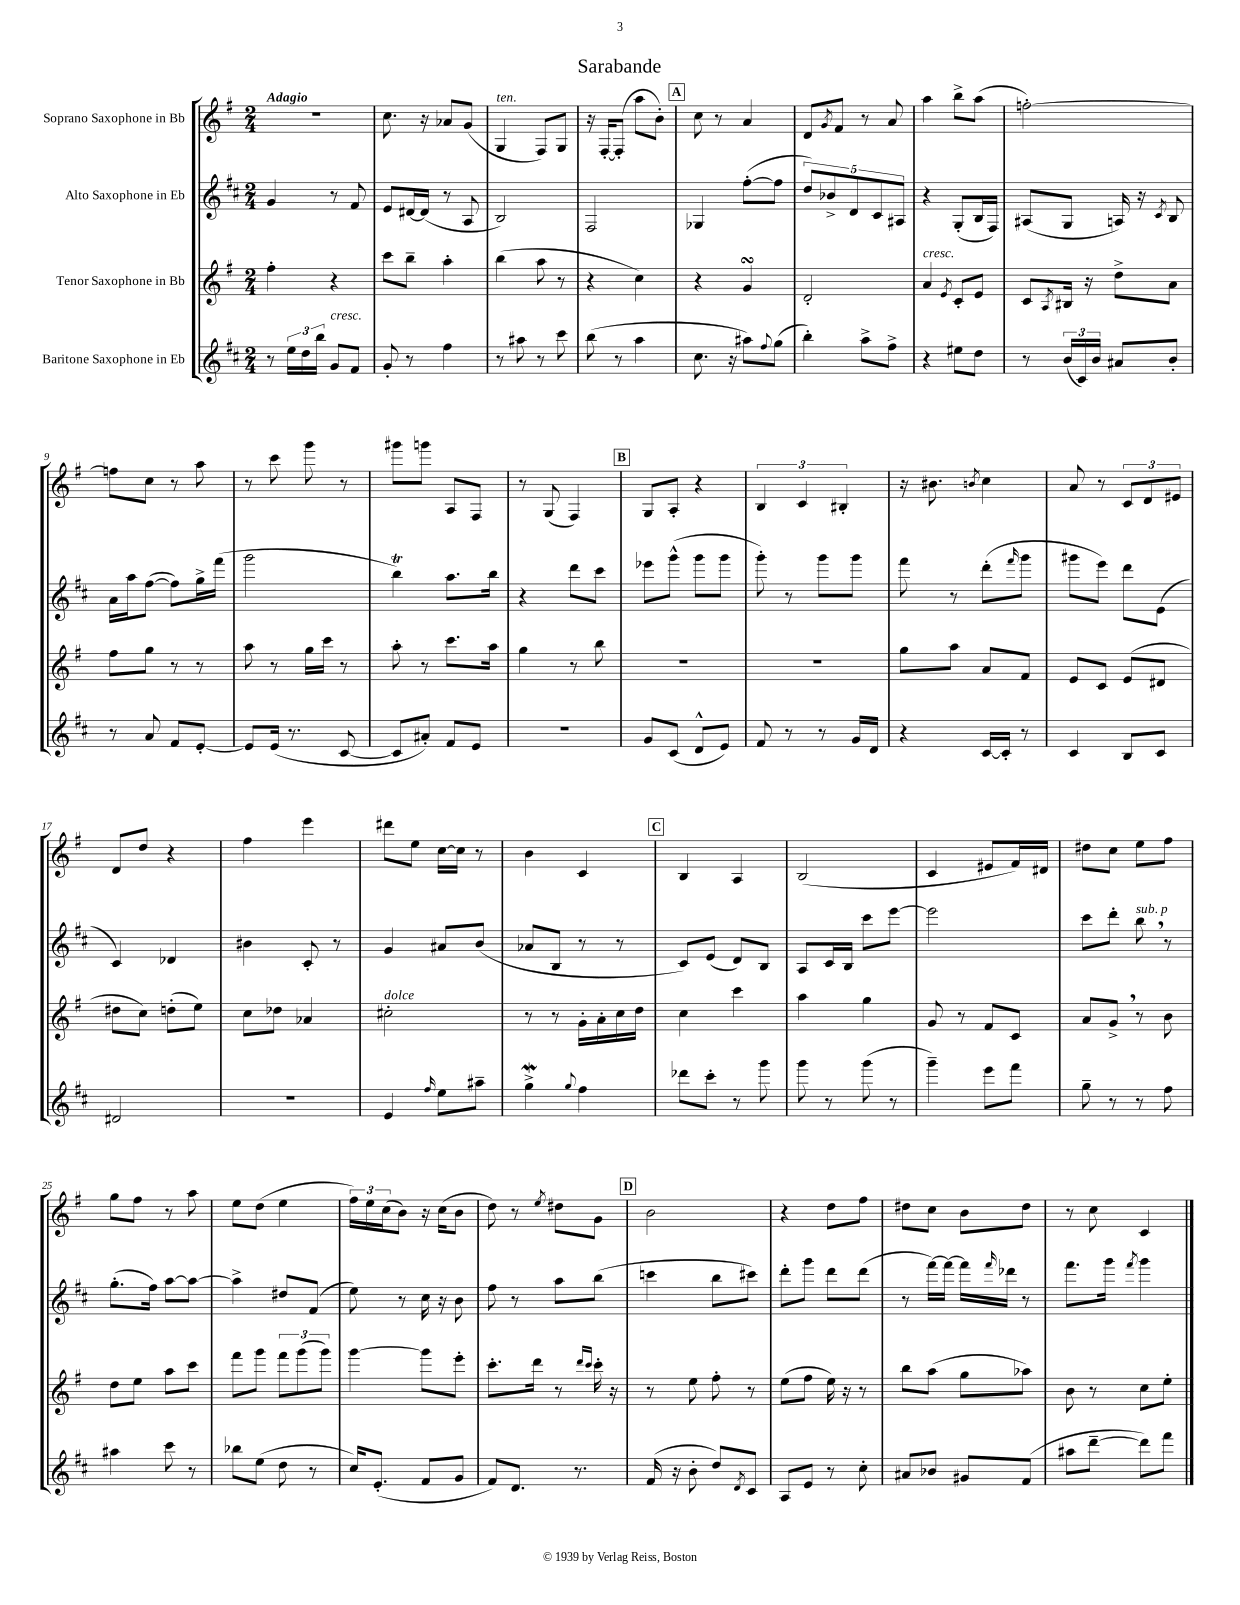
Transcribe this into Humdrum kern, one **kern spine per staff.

**kern	**kern	**kern	**kern
*part4	*part3	*part2	*part1
*staff4	*staff3	*staff2	*staff1
*I"Baritone Saxophone in Eb	*I"Tenor Saxophone in Bb	*I"Alto Saxophone in Eb	*I"Soprano Saxophone in Bb
*clefG2	*clefG2	*clefG2	*clefG2
*k[f#c#]	*k[f#]	*k[f#c#]	*k[f#]
*M2/4	*M2/4	*M2/4	*M2/4
=1	=1	=1	=1
!	!	!	!LO:TX:a:B:t=Adagio
8r	4ff#'\	4g/	2r
24ee\LL	.	.	.
24dd\	.	.	.
24bb\JJ	.	.	.
!LO:TX:a:i:t=cresc.	!	!	!
8g/L	4r	8r	.
8f#/J	.	8f#/	.
=2	=2	=2	=2
8g'/	8ccc\L	8e/L	8.cc\
8r	8bb~\J	[16d#X/L	.
.	.	(16d#/JJ]	16r
4ff#\	4aa'\	8r	8a-X/L
.	.	8A/	(8g/J
=3	=3	=3	=3
!	!	!	!LO:TX:a:i:t=ten.
8r	(4bb\	2B/)	4G/
8aa#X\	.	.	.
8r	8aa\	.	8F#/L)
8ccc#\	8r	.	8G/J
=4	=4	=4	=4
(8bb\	4r	2F#/	16r
.	.	.	[16F#'/KL
8r	.	.	(8F#'/J]
4aa\	4cc\)	.	8aa\L
.	.	.	8b'\J)
!!LO:REH:place=s1:t=A
=5	=5	=5	=5
8.cc#\	4r	4G-X/	8cc\
.	.	.	8r
16r	.	.	.
8aa#X\L)	4gsSSs/	([8ff#'\L	4a/
8qqff#/	.	.	.
(8gg\J	.	8ff#\J]	.
=6	=6	=6	=6
4bb'\)	2d'/	10dd/L)	8d/L
.	.	10b-X^/	.
.	.	.	8qg/
.	.	.	8f#/J
.	.	10d/	.
8aa^\L	.	.	8r
.	.	10c#/	.
8ff#^\J	.	.	8a/
.	.	10A#X/J	.
=7	=7	=7	=7
!	!LO:TX:a:i:t=cresc.	!	!
4r	4a/	4r	4aa\
.	8qe/	.	.
8ee#X\L	8c'/L	(8G'/L	8bb^\L
8dd\J	8e/J	16B/L	(8aa\J
.	.	16F#/JJ)	.
=8	=8	=8	=8
8r	8c/L	(8A#X/L	[2ffn'\)
.	8qA/	.	.
(24b/LL	16B#X/Jk	8G/J	.
24c#/)	.	.	.
.	16r	.	.
24b/JJ	.	.	.
8a#X/L	8dd^\L	16An/)	.
.	.	16r	.
.	.	8qc#/	.
8b'/J	8a\J	8B/	.
!!LO:LB:g=z
=9	=9	=9	=9
8r	8ff#\L	16a\LL	8ffn\L]
.	.	16aa\J	.
8a/	8gg\J	([8ff#\J	8cc\J
8f#/L	8r	8ff#\L])	8r
[8e'/J	8r	16gg^\L	8aa\
.	.	(16fff#\JJ	.
=10	=10	=10	=10
8e/L]	8aa\	2ggg\	8r
(16e/Jk	8r	.	8ccc\
8.r	.	.	.
.	16gg\LL	.	8ggg\
.	16ccc\JJ	.	.
[8c#/	8r	.	8r
=11	=11	=11	=11
8c#/L]	8aa'\	4bbT\)	8ggg#X\L
8a#X'/J)	8r	.	8gggn\J
8f#/L	8.ccc\L	8.aa\L	8A/L
8e/J	.	.	8F#/J
.	16aa\Jk	16bb\Jk	.
=12	=12	=12	=12
2r	4gg\	4r	8r
.	.	.	(8G/
.	8r	8ddd\L	4F#/)
.	8bb\	8ccc#\J	.
!!LO:REH:place=s1:t=B
=13	=13	=13	=13
8g/L	2r	8eee-X\L	8G/L
(8c#/J	.	(8ggg^^\J	8A'/J
8d^^/L	.	8ggg\L	4r
8e/J)	.	8ggg\J	.
=14	=14	=14	=14
8f#/	2r	8ggg'\)	6B/
8r	.	8r	.
.	.	.	6c/
8r	.	8ggg\L	.
.	.	.	6B#X'/
16g/LL	.	8ggg\J	.
16d/JJ	.	.	.
=15	=15	=15	=15
4r	8gg\L	8fff#\	16r
.	.	.	8.b#X\
.	8aa\J	8r	.
.	.	.	8qbn/
[16c#/LL	8a/L	(8ddd'\L	4cc\
16c#'/JJ]	.	.	.
.	.	16qqfff#/	.
8r	8f#/J	8ggg\J	.
=16	=16	=16	=16
4c#/	8e/L	8ggg#X\L	8a/
.	8c/J	8eee\J)	8r
8B/L	(8e/L	8ddd\L	12c/L
.	.	.	12d/
8c#/J	8d#X/J	(8e\J	.
.	.	.	12e#X/J
!!LO:LB:g=z
=17	=17	=17	=17
2d#X/	8dd#X\L	4c#/)	8d/L
.	8cc\J)	.	8dd/J
.	(8ddn'\L	4d-X/	4r
.	8ee\J)	.	.
=18	=18	=18	=18
2r	8cc\L	4b#X\	4ff#\
.	8dd-X\J	.	.
.	4a-X/	8c#'/	4eee\
.	.	8r	.
=19	=19	=19	=19
!	!LO:TX:a:i:t=dolce	!	!
4e/	2cc#X'\	4g/	8ddd#X\L
.	.	.	8ee\J
16qqff#/	.	.	.
8ee\L	.	8a#X/L	[16cc\LL
.	.	.	16cc\JJ]
8aa#X~\J	.	(8b/J	8r
=20	=20	=20	=20
4ggw^\	8r	8a-X/L	4b\
.	8r	8B/J	.
8qqgg/	.	.	.
4ff#\	16g'\LL	8r	4c/
.	16a'\	.	.
.	16cc\	8r	.
.	16dd\JJ	.	.
!!LO:REH:place=s1:t=C
=21	=21	=21	=21
8ddd-X\L	4cc\	8c#/L)	4B/
8ccc#'\J	.	(8e/J	.
8r	4ccc\	8d/L)	4A/
8ggg\	.	8B/J	.
=22	=22	=22	=22
8ggg\	4aa\	8A/L	(2B/
8r	.	16c#/L	.
.	.	16B/JJ	.
(8ggg\	4gg\	8ccc#\L	.
8r	.	[8eee\J	.
=23	=23	=23	=23
4ggg~\)	8g/	2eee\]	4c/
.	8r	.	.
8eee\L	8f#/L	.	8e#X/L
8fff#\J	8c/J	.	16f#/L)
.	.	.	16d#X/JJ
=24	=24	=24	=24
8gg~\	8a/L	8ccc#\L	8dd#X\L
8r	8g^,/J	8ddd'\J	8cc\J
!	!	!LO:TX:a:i:t=sub. p	!
8r	8r	8bb,\	8ee\L
8ff#\	8b\	8r	8ff#\J
!!LO:LB:g=z
=25	=25	=25	=25
4aa#X\	8dd\L	(8.gg'\L	8gg\L
.	8ee\J	.	8ff#\J
.	.	16ff#\Jk)	.
8ccc#\	8aa\L	[8aa\L	8r
8r	8ccc\J	8aa\J_	8aa\
=26	=26	=26	=26
8bb-X\L	8fff#\L	4aa^\]	8ee\L
(8ee\J	8ggg\J	.	(8dd\J
8dd\	12fff#\L	8dd#X/L	4ee\
.	(12ggg\	.	.
8r	.	(8f#/J	.
.	12ggg\J)	.	.
=27	=27	=27	=27
16cc#/KL)	[4ggg\	8ee\)	24ff#\LL)
.	.	.	24ee\
(8.e'/J	.	.	.
.	.	.	(24cc\J
.	.	8r	8b\J)
8f#/L	8ggg\L]	16cc#\	16r
.	.	16r	(16cc\KL
8g/J	8eee'\J	8b\	8b\J
=28	=28	=28	=28
8f#/L)	8.ccc'\L	8ff#\	8dd\)
8.d/J	.	8r	8r
.	16ddd\Jk	.	.
.	.	.	8qee/
.	8r	8aa\L	8dd#X\L
8.r	.	.	.
.	16qqddd/LL	.	.
.	16qqccc/JJ	.	.
.	16ccc'\	(8bb\J	8g\J
.	16r	.	.
!!LO:REH:place=s1:t=D
=29	=29	=29	=29
(16f#/	8r	4cccn\	2b\
16r	.	.	.
8b'\	8ee\	.	.
8dd/L)	8ff#'\	8bb\L	.
8qd/	.	.	.
8c#/J	8r	8ccc#X\J)	.
=30	=30	=30	=30
8A/L	(8ee\L	8ddd'\L	4r
8e/J	8ff#\J	8ggg\J	.
8r	16ee\)	8ddd\L	8dd\L
.	16r	.	.
8cc#'\	8r	(8ddd\J	8ff#\J
=31	=31	=31	=31
8a#X/L	8bb\L	8r	8dd#X\L
8b-X/J	(8aa\J	[16fff#\LL)	8cc\J
.	.	16fff#\JJ_	.
8g#X/L	8gg\L	16fff#\LL]	8b\L
.	.	16qqfff#/	.
.	.	16ddd-X\JJ	.
(8f#/J	8aa-X\J)	8r	8dd#\J
=32	=32	=32	=32
8aa#X\L	8b\	8.fff#\L	8r
[8ddd~\J	8r	.	8cc\
.	.	16ggg\Jk	.
.	.	8qfff#/	.
8ddd\L])	8cc\L	4ggg\	4c/
8fff#\J	8ee'\J	.	.
==	==	==	==
*-	*-	*-	*-
